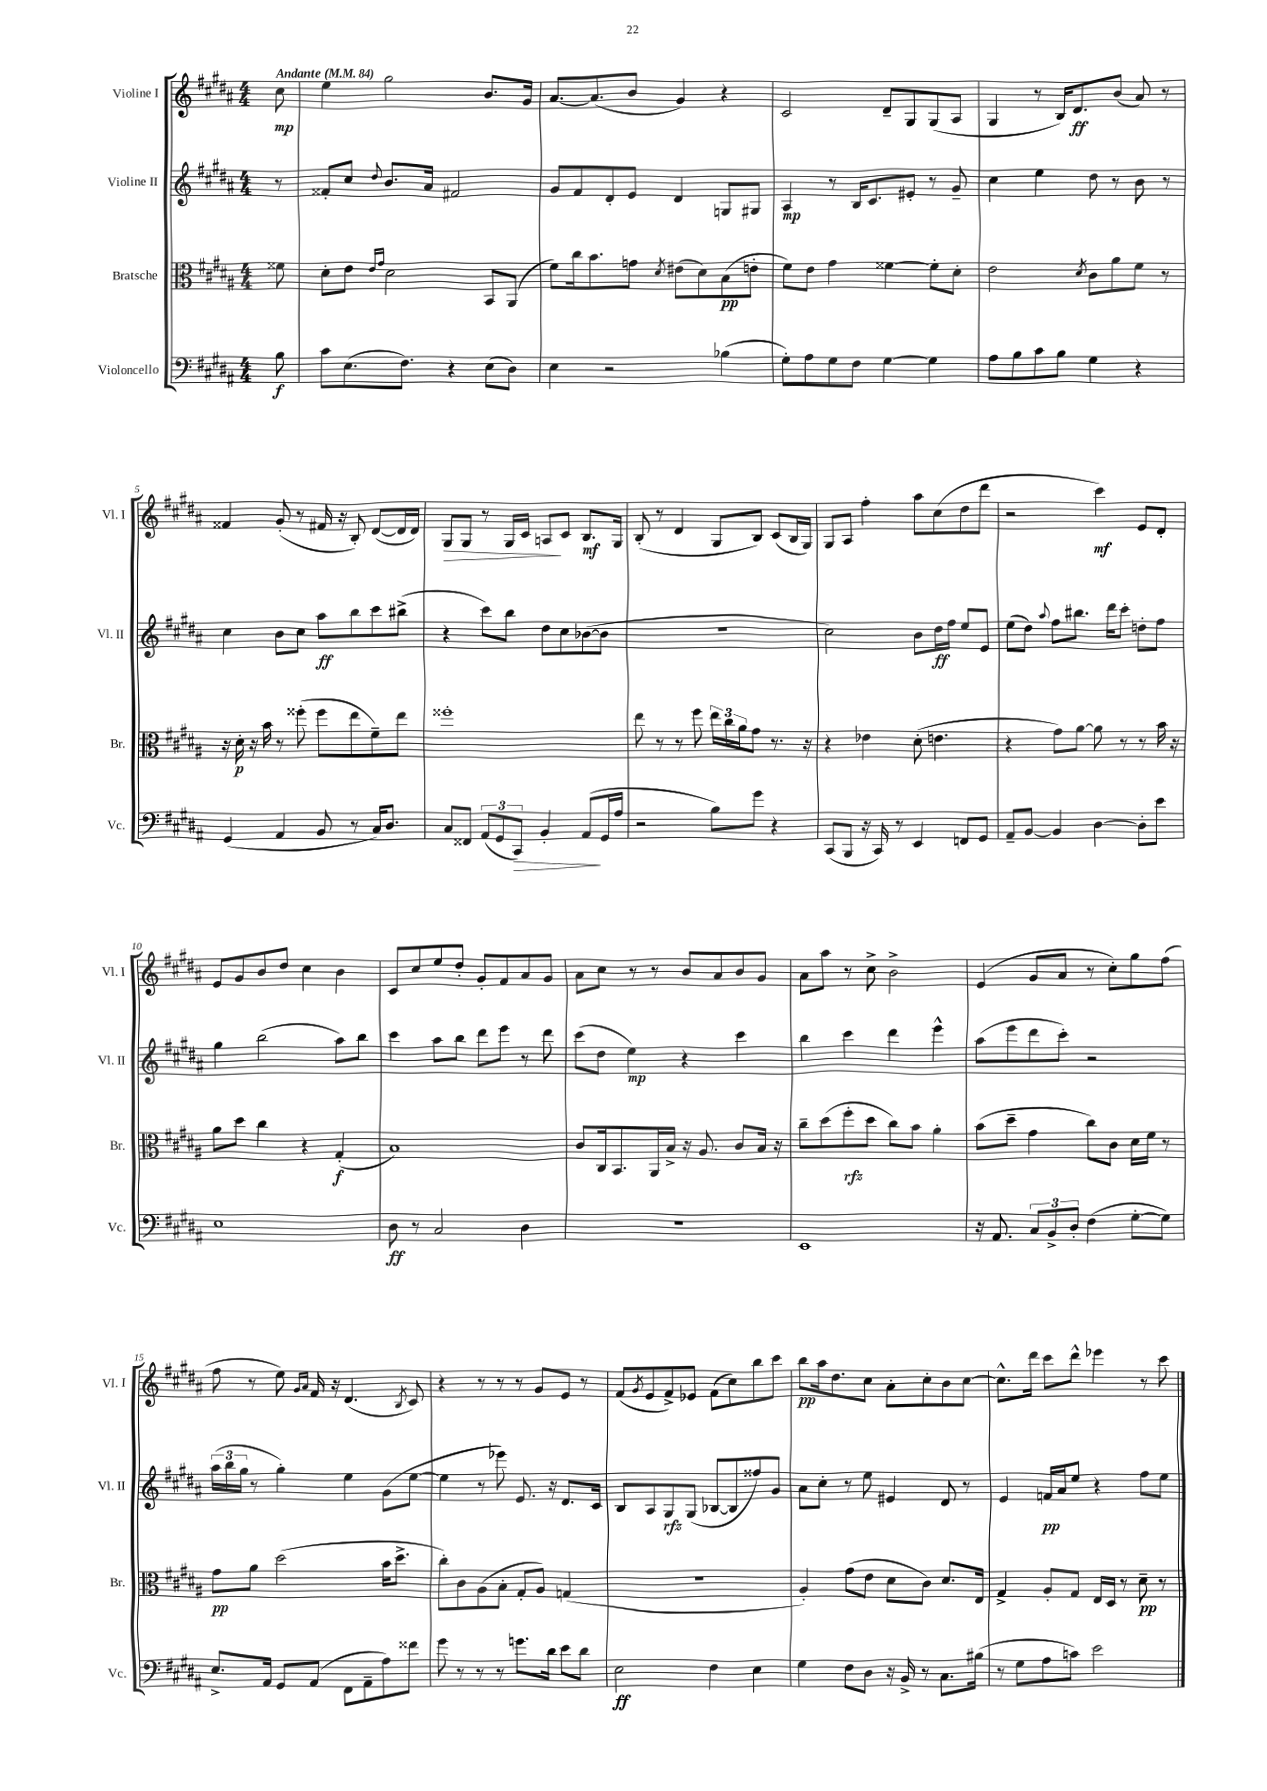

**kern	**kern	**kern	**kern
*staff4	*staff3	*staff2	*staff1
*clefF4	*clefC3	*clefG2	*clefG2
*k[f#c#g#d#a#]	*k[f#c#g#d#a#]	*k[f#c#g#d#a#]	*k[f#c#g#d#a#]
*M4/4	*M4/4	*M4/4	*M4/4
*MM84	*MM84	*MM84	*MM84
8B	8f##	8r	8cc#
=	=	=	=
8c#	8d#'	8f##'	4ee
(8.E	8e	8cc#	.
.	16qqe	.	.
.	16qqg#	8qqdd#	.
.	2d#	8.b	2gg#
8.F#)	.	.	.
.	.	16a#	.
4r	.	2f#	.
(8E	8BB	.	8.b
8D#)	(8AA#	.	.
.	.	.	16g#
=	=	=	=
4E	8f#)	8g#	[8.a#
.	16cc#	8f#	.
.	8.b	.	(8.a#]
2r	.	8d#'	.
.	8g	8e	8b
.	8qd#	.	.
.	(8e#	4d#	4g#)
.	8d#)	.	.
(4B-	(8B	8G	4r
.	8e'	8G#	.
=	=	=	=
8G#')	8f#)	4A#	2c#
8A#	8e	.	.
8G#	4g#	8r	.
8F#	.	16B	.
.	.	8.c#	.
[4G#	[4f##	.	8d#~
.	.	8e#'	8G#
4G#]	8f##']	8r	(8G#
.	8d#'	8g#~	8A#
=	=	=	=
8A#	2e	4cc#	4G#
8B	.	.	.
8c#	.	4ee	8r
8B	.	.	16B)
.	.	.	8.d#
.	8qd#	.	.
4G#	8c#	8dd#	.
.	8a#	8r	(8b
4r	8f#	8b	8a#)
.	8r	8r	8r
=	=	=	=
(4GG#	16r	4cc#	4f##
.	16d#'	.	.
.	16r	.	.
.	16b	.	.
4AA#	8r	8b	(8g#'
.	(8ff##'	8cc#	8r
8BB	8ff##	8aa#	16f#
.	.	.	16r
8r	8ee	8bb	8B')
16C#)	8f#~)	8ccc#	([8d#
8.D#	.	.	.
.	8ee	(8bb#^	16d#]
.	.	.	16d#)
=	=	=	=
8C#	1ff##'	4r	8G#
8FF##	.	.	8G#
(12AA#	.	8ccc#)	8r
12GG#	.	.	.
.	.	8bb	16G#
12CC#)	.	.	.
.	.	.	16c#
4BB'	.	8dd#	8A
.	.	8cc#	8c#
(8AA#	.	([8b-	8.B
16GG#	.	8b-]	.
16A#	.	.	16G#
=	=	=	=
2r	8ee	1r	(8B'
.	8r	.	8r
.	8r	.	4d#
.	8ff#	.	.
8B)	24ee	.	8G#
.	24cc#	.	.
.	24a#	.	.
8g#	8g#	.	8B)
4r	8.r	.	(8c#
.	.	.	16B
.	16r	.	16G#)
=	=	=	=
(8CC#	4r	2cc#)	8G#
8BBB	.	.	8A#
16r	4e-	.	4ff#'
16CC#)	.	.	.
8r	.	.	.
4EE	(8d#'	8b	8aa#
.	4.e	16dd#	(8cc#
.	.	16ff#	.
8FF	.	8ee	8dd#
8GG#	.	8e	8ddd#
=	=	=	=
8AA#~	4r	(8ee	2r
[8BB	.	8dd#)	.
.	.	8qqaa#	.
4BB]	8g#)	8ff#	.
.	[8a#	8.bb#	.
[4D#	8a#]	.	4ccc#)
.	.	16ddd#	.
.	8r	8ccc#'	.
8D#']	8r	8dd'	8e
8e	16b	8ff#	8d#'
.	16r	.	.
=	=	=	=
1E	8a#	4gg#	8e
.	8dd#	.	8g#
.	4cc#	(2bb	8b
.	.	.	8dd#
.	4r	.	4cc#
.	(4G#'	8aa#)	4b
.	.	8bb	.
=	=	=	=
8D#	1B)	4ccc#	8c#
8r	.	.	8cc#
2C#	.	8aa#	8ee
.	.	8bb	8dd#'
.	.	8ddd#	8g#'
.	.	8eee	8f#
4D#	.	8r	8a#
.	.	8ddd#	8g#
=	=	=	=
1r	8c#	(8ccc#	8a#
.	16C#	8dd#	8cc#
.	8.BB	.	.
.	.	4ee)	8r
.	16AA#	.	8r
.	16B^	.	.
.	16r	4r	8b
.	8.A#	.	.
.	.	.	8a#
.	8c#	4ccc#	8b
.	16B	.	8g#
.	16r	.	.
=	=	=	=
1EE	8cc#~	4bb	8a#
.	(8dd#	.	8aa#
.	8ff#'	4ccc#	8r
.	8dd#	.	8cc#^
.	8cc#)	4ddd#	2b^
.	8b	.	.
.	4a#'	4eee^^	.
=	=	=	=
16r	(8b	(8aa#	(4e
8.AA#	.	.	.
.	8dd#~	8eee	.
12C#	4g#	8ddd#	8g#
12BB^	.	.	.
.	.	8ccc#')	8a#
12D#'	.	.	.
(4F#	8cc#)	2r	8r
.	8c#	.	8cc#')
[8G#'	16d#	.	8gg#
.	16f#	.	.
8G#])	8r	.	(8ff#
=	=	=	=
8.E^	8g#	(24aa#	8ff#
.	.	24bb	.
.	.	24gg#	.
.	8a#	8r	8r
16AA#	.	.	.
8GG#	(2dd#	4gg#')	8ee)
.	.	.	16qqg#
.	.	.	16qqa#
(8AA#	.	.	16f#
.	.	.	16r
8FF#	.	4ee	(4.d#
8AA#~	.	.	.
8A#)	16b	(8g#	.
.	8.dd#^	.	.
.	.	.	8qB
8f##	.	[8ee	8c#)
=	=	=	=
8g#	8cc#')	4ee]	4r
8r	8c#	.	.
8r	(8A#	8r	8r
8r	8B'	8eee-)	8r
8.g	8G#'	8.e	8r
.	8A#)	.	8g#
16d#	.	16r	.
8e	(4G	8.d#	8e
8d#	.	.	8r
.	.	16c#	.
=	=	=	=
2E	1r	8B	(8f#
.	.	.	8qg#
.	.	8A#	8e
.	.	8G#	8f#^)
.	.	(8G#	8e-
4F#	.	[8B-	(8f#
.	.	8B-]	8cc#)
4E	.	8ff##)	8bb
.	.	8g#	8ccc#
=	=	=	=
4G#	4A#')	8a#	8bb
.	.	8cc#'	16aa#
.	.	.	8.dd#
8F#	(8g#	8r	.
8D#	8e	8ee	8cc#
16r	8d#	4e#	8a#'
16BB^	.	.	.
8r	8c#)	.	8cc#'
8.C#	8.d#	8d#	8b
.	.	8r	[8cc#
(16B#	16E	.	.
=	=	=	=
8r	4G#^	4e	8.cc#^^]
8G#	.	.	.
.	.	.	16ddd#
8A#	8A#'	16f	8ccc#
.	.	16a#	.
8c)	8G#	8ee	8ddd#^^
2e	16E	4r	4eee-
.	16D#	.	.
.	8r	.	.
.	8d#~	8ff#	8r
.	8r	8ee	8ccc#
==	==	==	==
*-	*-	*-	*-
